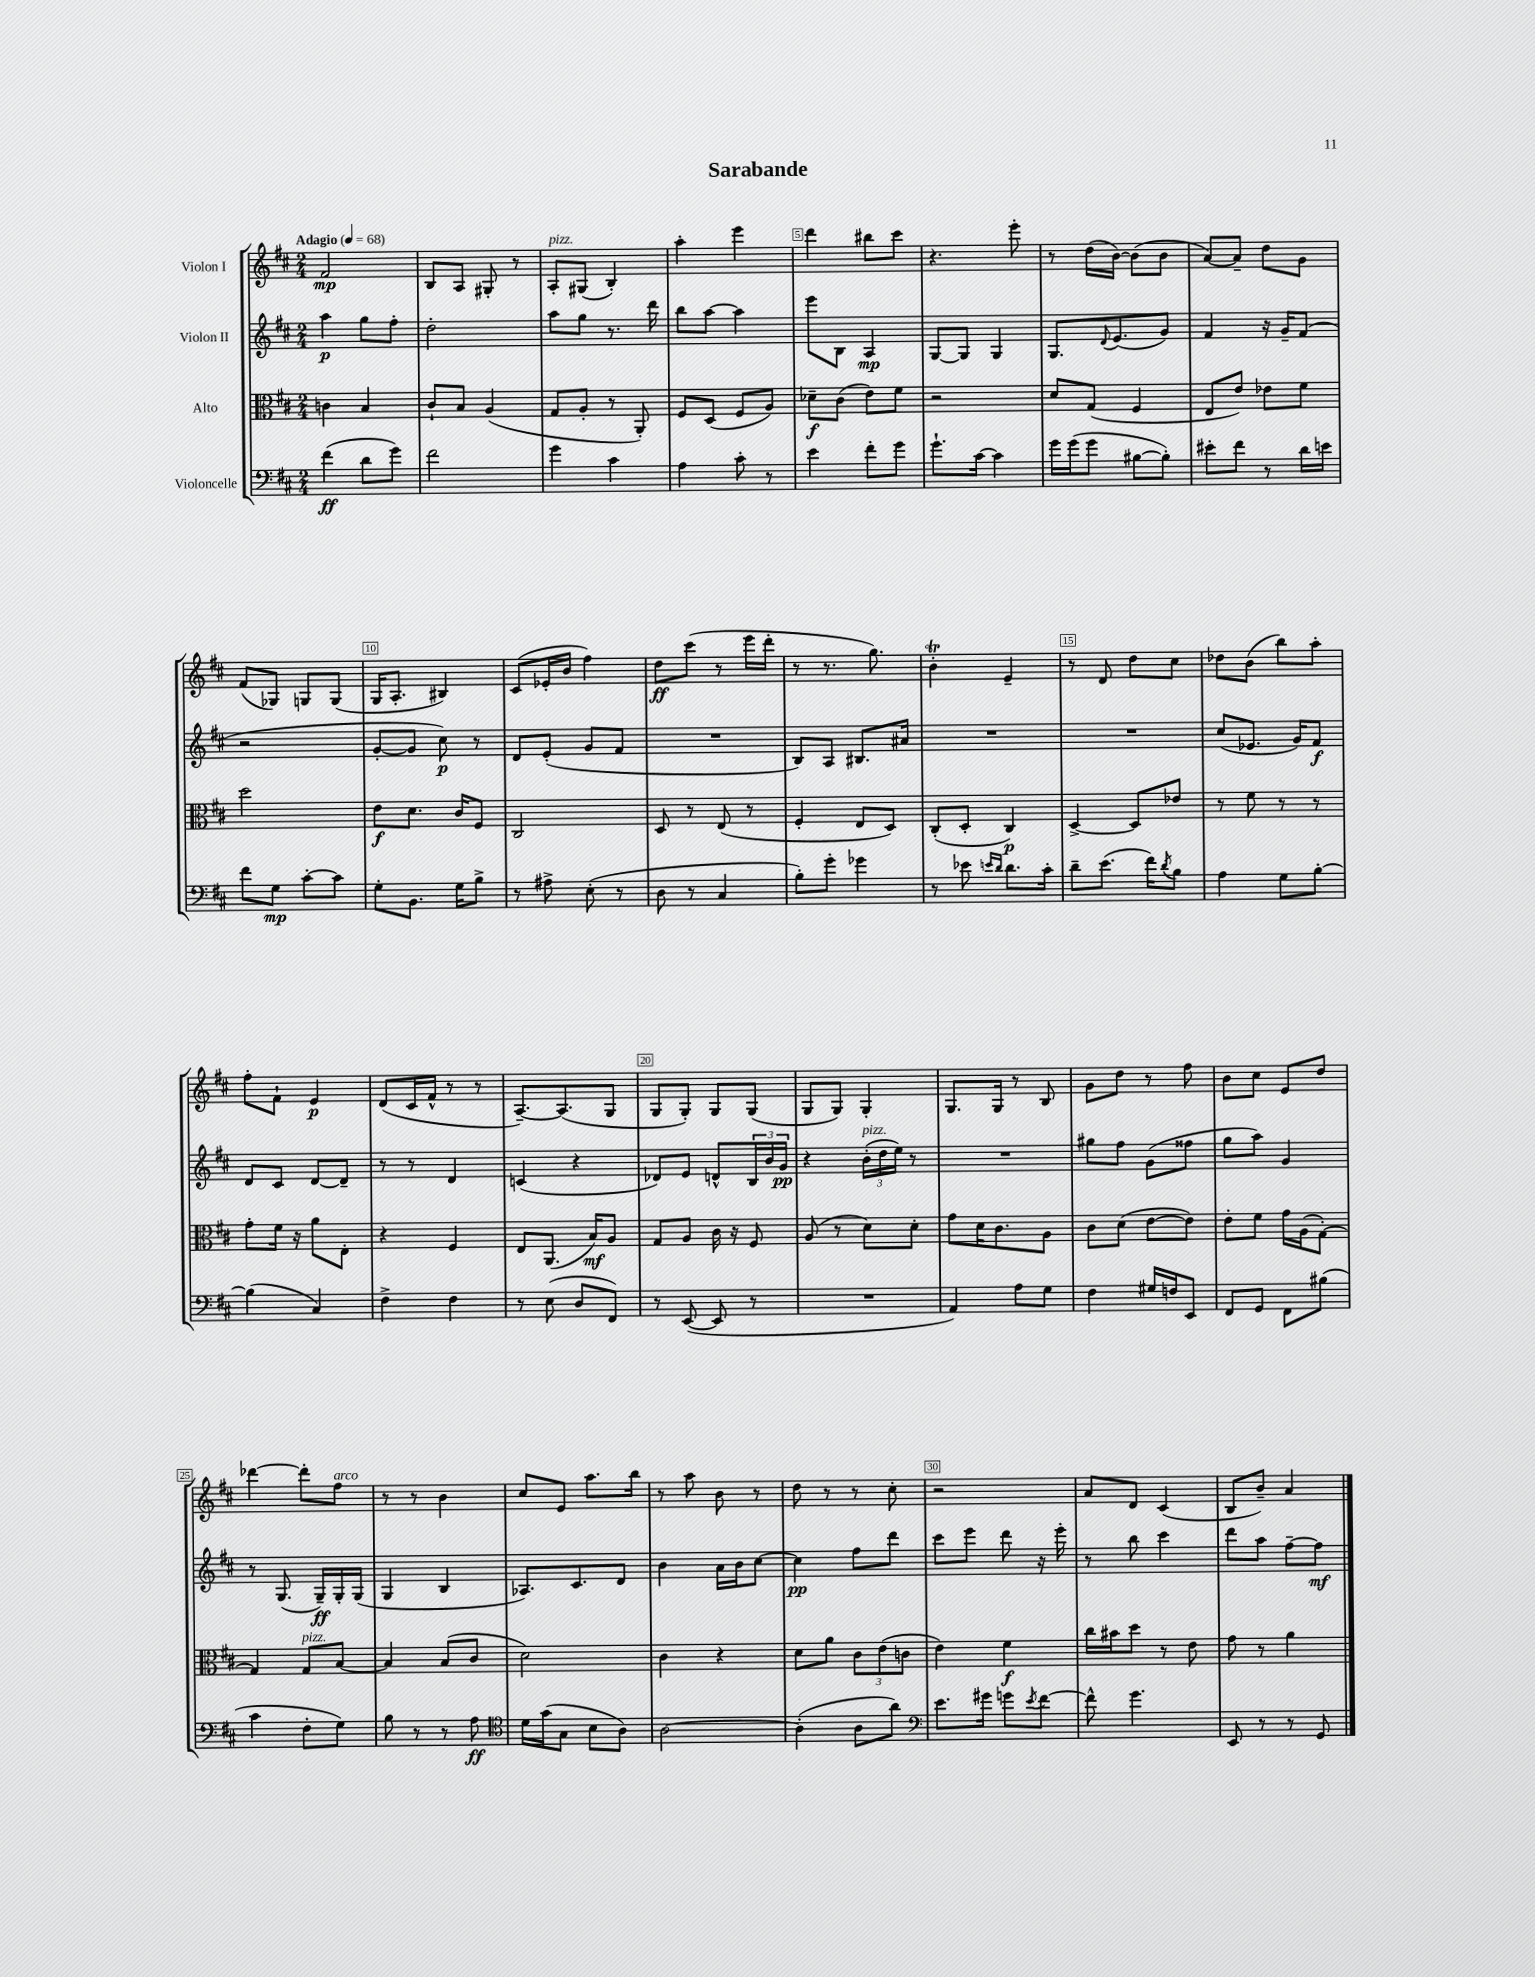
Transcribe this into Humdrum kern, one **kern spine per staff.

**kern	**kern	**kern	**kern
*staff4	*staff3	*staff2	*staff1
*clefF4	*clefC3	*clefG2	*clefG2
*k[f#c#]	*k[f#c#]	*k[f#c#]	*k[f#c#]
*M2/4	*M2/4	*M2/4	*M2/4
*MM68	*MM68	*MM68	*MM68
(4f#	4c	4aa	2f#
8d	4B	8gg	.
8g)	.	8ff#'	.
=	=	=	=
2f#	8c#`	2dd'	8B
.	8B	.	8A
.	(4A	.	8G#'
.	.	.	8r
=	=	=	=
4g	8G	8aa	8A'
.	8A'	8gg	(8G#
4c#	8r	8.r	4B')
.	8AA')	.	.
.	.	16ddd	.
=	=	=	=
4A	8F#	8bb	4aa'
.	(8D	[8aa	.
8c#'	8F#	4aa]	4eee
8r	8A)	.	.
=	=	=	=
4e	8d-~	8eee	4ddd
.	(8c#	8B	.
8f#'	8e)	4A	8bb#
8g	8f#	.	8ccc#
=	=	=	=
8.g`	2r	[8G	4.r
.	.	8G]	.
[16c#	.	.	.
4c#]	.	4G	.
.	.	.	8eee'
=	=	=	=
16g	8d	8.G	8r
(16g	.	.	.
8g	(8G	.	(16dd
.	.	8qqd	.
.	.	(8.e	[16b)
[8B#	4F#	.	(8b]
8B#'])	.	8g)	8b
=	=	=	=
8e#'	8E	4f#	[8a)
8f#	8e)	.	8a~]
8r	8e-	16r	8dd
.	.	16g~	.
16d	8f#	(8f#	8g
16e	.	.	.
=	=	=	=
8f#	2dd	2r	(8f#
8G	.	.	8G-)
[8c#'	.	.	8G
8c#]	.	.	(8G
=	=	=	=
8G'	8e	[8g'	16G
.	.	.	8.A'
8.BB	8.d	8g]	.
.	.	8cc#)	4B#)
16G	16c#	.	.
8B^	8F#	8r	.
=	=	=	=
8r	2C#	8d	(8c#
8A#^	.	(8e'	16e-'
.	.	.	16b
(8E'	.	8g	4ff#)
8r	.	8f#	.
=	=	=	=
8D	8D	2r	8dd
8r	8r	.	(8ccc#
4C#	(8E	.	8r
.	8r	.	16eee
.	.	.	16ddd'
=	=	=	=
8B')	4F#'	8B)	8r
8g'	.	8A	8.r
4g-	8E	8.B#	.
.	.	.	8.gg)
.	8D)	.	.
.	.	16a#	.
=	=	=	=
8r	(8C#'	2r	4b'
8e-	8D'	.	.
16qqe	.	.	.
16qqd	.	.	.
8.d	4C#)	.	4e~
16c#'	.	.	.
=	=	=	=
8d~	[4D^	2r	8r
(8.e	.	.	8d
.	8D]	.	8dd
16f#)	.	.	.
8qd	.	.	.
8B	8e-	.	8cc#
=	=	=	=
4A	8r	(8cc#	8dd-
.	8f#	8.e-	(8b
8G	8r	.	8bb)
.	.	16g)	.
[8B'	8r	8f#	8aa'
=	=	=	=
(4B]	8g'	8d	8ff#'
.	16f#	8c#	8f#`
.	16r	.	.
4C#)	8a	[8d	4e
.	8E'	8d~]	.
=	=	=	=
4F#^	4r	8r	(8d
.	.	8r	16c#
.	.	.	16f#^^
4F#	4F#	4d	8r
.	.	.	8r
=	=	=	=
8r	8E	(4c	[8.A~)
(8E	(8.AA	.	.
.	.	.	(8.A]
8D	.	4r	.
.	16B)	.	.
8FF#)	8A	.	8G
=	=	=	=
8r	8G	8d-)	8G
([8EE	8A	8e	8G')
8EE]	16c#	8d^^	8G
.	16r	.	.
8r	8F#	24B	(8G
.	.	24b	.
.	.	24g	.
=	=	=	=
2r	(8A	4r	8G
.	8r	.	8G)
.	8d)	(24b'	4G'
.	.	24dd	.
.	.	24ee)	.
.	8d'	8r	.
=	=	=	=
4AA)	8g	2r	8.G
.	16d	.	.
.	8.c#	.	16G
8A	.	.	8r
8G	8A	.	8B
=	=	=	=
4F#	8c#	8gg#	8g
.	(8d	8ff#	8dd
16G#	[8e	(8g	8r
16F	.	.	.
8EE	8e])	8ff##	8ff#
=	=	=	=
8FF#	8e'	8gg	8b
8GG	8f#	8aa)	8cc#
8FF#	16g	4g	8e
.	(16A	.	.
(8B#	[8G')	.	8dd
=	=	=	=
4c#	4G]	8r	[4ddd-
.	.	(8.G	.
8F#'	8G	.	8ddd-']
.	.	16G~)	.
8G)	[8B	16G'	8ff#
.	.	(16G	.
=	=	=	=
8B	4B]	4G	8r
8r	.	.	8r
8r	(8B	4B	4b
8A	8c#	.	.
=	=	=	=
*clefC4	*	*	*
16d	2d)	8.A-)	8cc#
(16g	.	.	.
8G	.	.	8e
.	.	8.c#	.
8B	.	.	8.aa
8A)	.	8d	.
.	.	.	16bb
=	=	=	=
[2A	4c#	4b	8r
.	.	.	8aa
.	4r	16a	8b
.	.	16b	.
.	.	[8cc#	8r
=	=	=	=
(4A']	8d	4cc#]	8dd
.	8a	.	8r
8A	12c#	8ff#	8r
.	(12e	.	.
8a)	.	8ddd	8cc#'
.	12c	.	.
=	=	=	=
*clefF4	*	*	*
8.e	4e)	8ccc#	2r
.	.	8eee	.
16g#	.	.	.
8g	4f#	8ddd	.
8qe	.	.	.
[8f#	.	16r	.
.	.	16eee'	.
=	=	=	=
8f#^^]	16cc#	8r	8a
.	16b#	.	.
4.g	8dd	8bb	8d
.	8r	4ccc#	(4c#
.	8e	.	.
=	=	=	=
8EE	8g	8ddd	8B
8r	8r	8aa	8b~)
8r	4a	[8ff#~	4a
8GG	.	8ff#]	.
==	==	==	==
*-	*-	*-	*-
